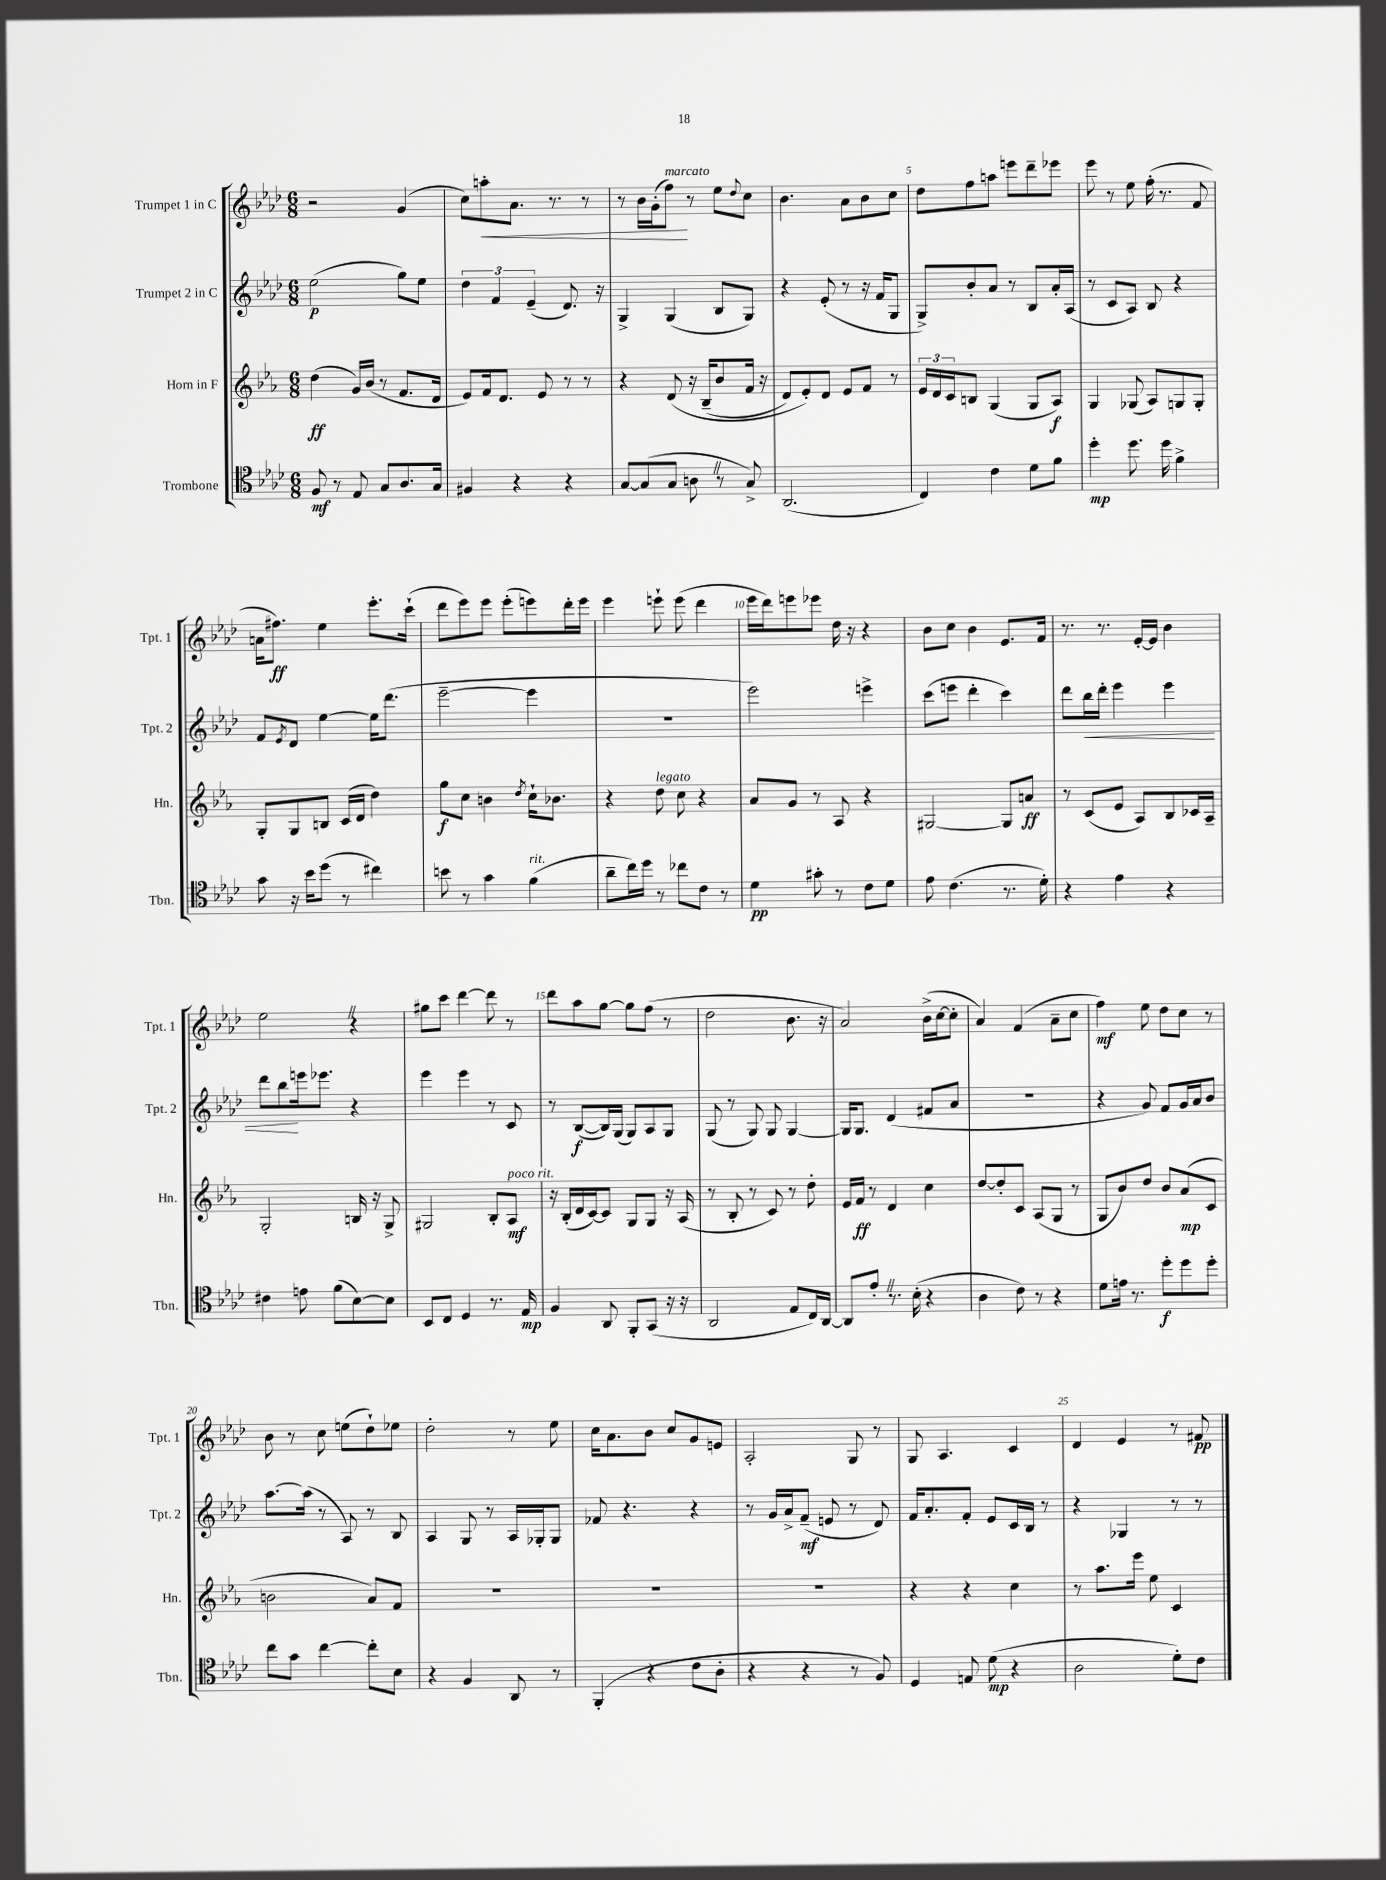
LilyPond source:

<<
\new StaffGroup <<
\new Staff = "s0" \with { instrumentName = "Trumpet 1 in C" shortInstrumentName = "Tpt. 1" } {
    \clef treble \key aes \major \numericTimeSignature \time 6/8
    r2 g'4( |
    c''8) a''8-.\< aes'8. r8. r8 |
    r8 bes'16 g'16-.( f''8\!^\markup { \italic "marcato" }) r8 ees''8 \appoggiatura { des''8 } c''8 |
    bes'4. aes'8 bes'8 c''8 |
    des''8 f''8 a''8 e'''8 des'''8-- ees'''8 |
    ees'''8 r8 ees''8 f''16-.( r8. f'8 |
    a'16 fis''8.\ff) ees''4 ees'''8.-. c'''16-!( |
    des'''8 ees'''8) ees'''8 ees'''8-.( e'''8) des'''16-. e'''16 |
    ees'''4 e'''8-! e'''8( des'''4 |
    ees'''16 des'''16) e'''8 ees'''8 des''16 r16 r4 |
    bes'8 c''8 bes'4 ees'8. f'16 |
    r8. r8. ees'16~-. ees'16 bes'4 |
    ees''2 \once \override BreathingSign.text = \markup { \musicglyph "scripts.caesura.straight" } \breathe r4 |
    gis''8 c'''8 des'''4~ des'''8 r8 |
    des'''8 aes''8 g''8~ g''8 f''8( r8 |
    des''2 bes'8. r16 |
    aes'2) bes'16->( c''16~ c''8-. |
    aes'4) f'4( aes'8-- c''8 |
    f''4\mf) ees''8 des''8 c''8 r8 |
    bes'8 r8 c''8 e''8( des''8-!) ees''8 |
    des''2-. r8 ees''8 |
    c''16 aes'8. bes'8 c''8 g'8 e'8 |
    aes2-. g8 r8 |
    g8 aes4. c'4 |
    des'4 ees'4 r8 fis'8\pp \bar "|." |
}
\new Staff = "s1" \with { instrumentName = "Trumpet 2 in C" shortInstrumentName = "Tpt. 2" } {
    \clef treble \key aes \major \numericTimeSignature \time 6/8
    ees''2\p( g''8) ees''8 |
    \tuplet 3/2 { des''4 f'4 ees'4--( } des'8.) r16 |
    g4-> g4( bes8 g8) |
    r4 ees'8-.( r8 r16 f'16 g8 |
    g8->) bes'8-. aes'8 r8 bes8 aes'16-. aes16( |
    r8 c'8 aes8) bes8 r4 |
    f'8 \acciaccatura { ees'8 } des'8 ees''4~ ees''16 des'''8.( |
    ees'''2~-- ees'''4 |
    R2. |
    ees'''2) e'''4-> |
    c'''8( e'''8 des'''4-. c'''4) |
    des'''8 bes''16\< des'''16-. ees'''4 ees'''4 |
    des'''8 bes''8\! e'''16 ees'''8. r4 |
    ees'''4 ees'''4 r8 c'8 |
    r8 bes8~\f( bes16) g16( g8) aes8 g8 |
    g8( r8 g8) g8 g4~ |
    g16 g8. des'4( fis'8 aes'8 |
    R2. |
    r4 g'8) f'8 g'16 aes'16 bes'8 |
    aes''8.~ aes''16( r8 aes8) r8 bes8 |
    aes4 g8 r8 aes16 ges16-. ges8 |
    fes'8 r4. r4 |
    r8 g'16 aes'16-> f'8--\mf( e'8 r8 des'8) |
    f'16 aes'8.-. f'8-. ees'8 c'16 bes16 r8 |
    r4 ges4 r8 r8 \bar "|." |
}
\new Staff = "s2" \with { instrumentName = "Horn in F" shortInstrumentName = "Hn." } {
    \clef treble \key ees \major \numericTimeSignature \time 6/8
    d''4\ff( g'16) bes'16( r8 f'8. d'16 |
    ees'8) f'16 d'8. ees'8 r8 r8 |
    r4 d'8\( r16 bes16--( bes'8 f'16 r16 |
    d'8) ees'8-.\) d'8 ees'8 f'8 r8 |
    \tuplet 3/2 { ees'16 d'16 c'16 } b8 g4( g8 aes8\f) |
    g4 ges8( aes8) g8 g8-. |
    g8-. g8 b8 c'16( d'16 d''4) |
    g''8\f c''8 b'4 \acciaccatura { d''8 } c''16-! bes'8. |
    r4 d''8^\markup { \italic "legato" } c''8 r4 |
    aes'8 g'8 r8 aes8 r4 |
    gis2~ gis8 a'8\ff |
    r8 c'8( ees'8 aes8) bes8 ces'16 aes16-- |
    g2-. b16 r16 g8-> |
    gis2 bes8-. aes8\mf^\markup { \italic "poco rit." } |
    r16 bes16-.( d'16 c'16~) c'8 g8 g8 r16 aes16( |
    r8 bes8-. r8 c'8) r8 d''8-. |
    ees'16 f'16\ff r8 d'4 c''4 |
    d''8~ d''8-. c'8 aes8( g8 r8 |
    g8 bes'8) d''8 bes'8 aes'8\mp( c'8 |
    b'2 aes'8) f'8 |
    R2. |
    R2. |
    R2. |
    r4 r4 c''4 |
    r8 aes''8. ees'''16 ees''8 c'4 \bar "|." |
}
\new Staff = "s3" \with { instrumentName = "Trombone" shortInstrumentName = "Tbn." } {
    \clef tenor \key aes \major \numericTimeSignature \time 6/8
    f8\mf r8 ees8 g8 aes8. g16 |
    fis4 r4 r4 |
    g8~ g8( g8 a8 \once \override BreathingSign.text = \markup { \musicglyph "scripts.caesura.straight" } \breathe r8 g8->) |
    aes,2.( |
    c4) c'4 des'8 f'8 |
    des''4-.\mp des''8. des''16 f'4-> |
    g'8 r16 bes'16 des''8( r8 cis''4) |
    b'8 r8 g'4 f'4^\markup { \italic "rit." }( |
    aes'8-- c''16) des''16 r8 ces''8 c'8 r8 |
    des'4\pp gis'8-. r8 c'8 des'8 |
    ees'8 c'4.( r8. des'16-.) |
    r4 ees'4 r4 |
    cis'4 e'8 f'8( bes8~) bes8 |
    bes,8 c8 des4 r8. ees16\mp |
    f4 aes,8 f,8-. g,8( r16 r16 |
    aes,2 ees8 c16) aes,16~ |
    aes,8 ees'8-. \once \override BreathingSign.text = \markup { \musicglyph "scripts.caesura.straight" } \breathe r8. bes16-.( r4 |
    aes4 c'8) r8 r4 |
    des'8 e'16 r8. des''8-.\f des''8 des''8-. |
    c''8 g'8 c''4~ c''8-. bes8 |
    r4 f4 aes,8 r8 |
    f,4-.( r4 c'8 aes8-. |
    r4 r4 r8 f8) |
    des4 e8 des'8\mp( r4 |
    aes2 des'8-.) c'8 \bar "|." |
}
>>
>>
\layout { \context { \Score \override BarNumber.break-visibility = ##(#f #t #t) barNumberVisibility = #(every-nth-bar-number-visible 5) } }
